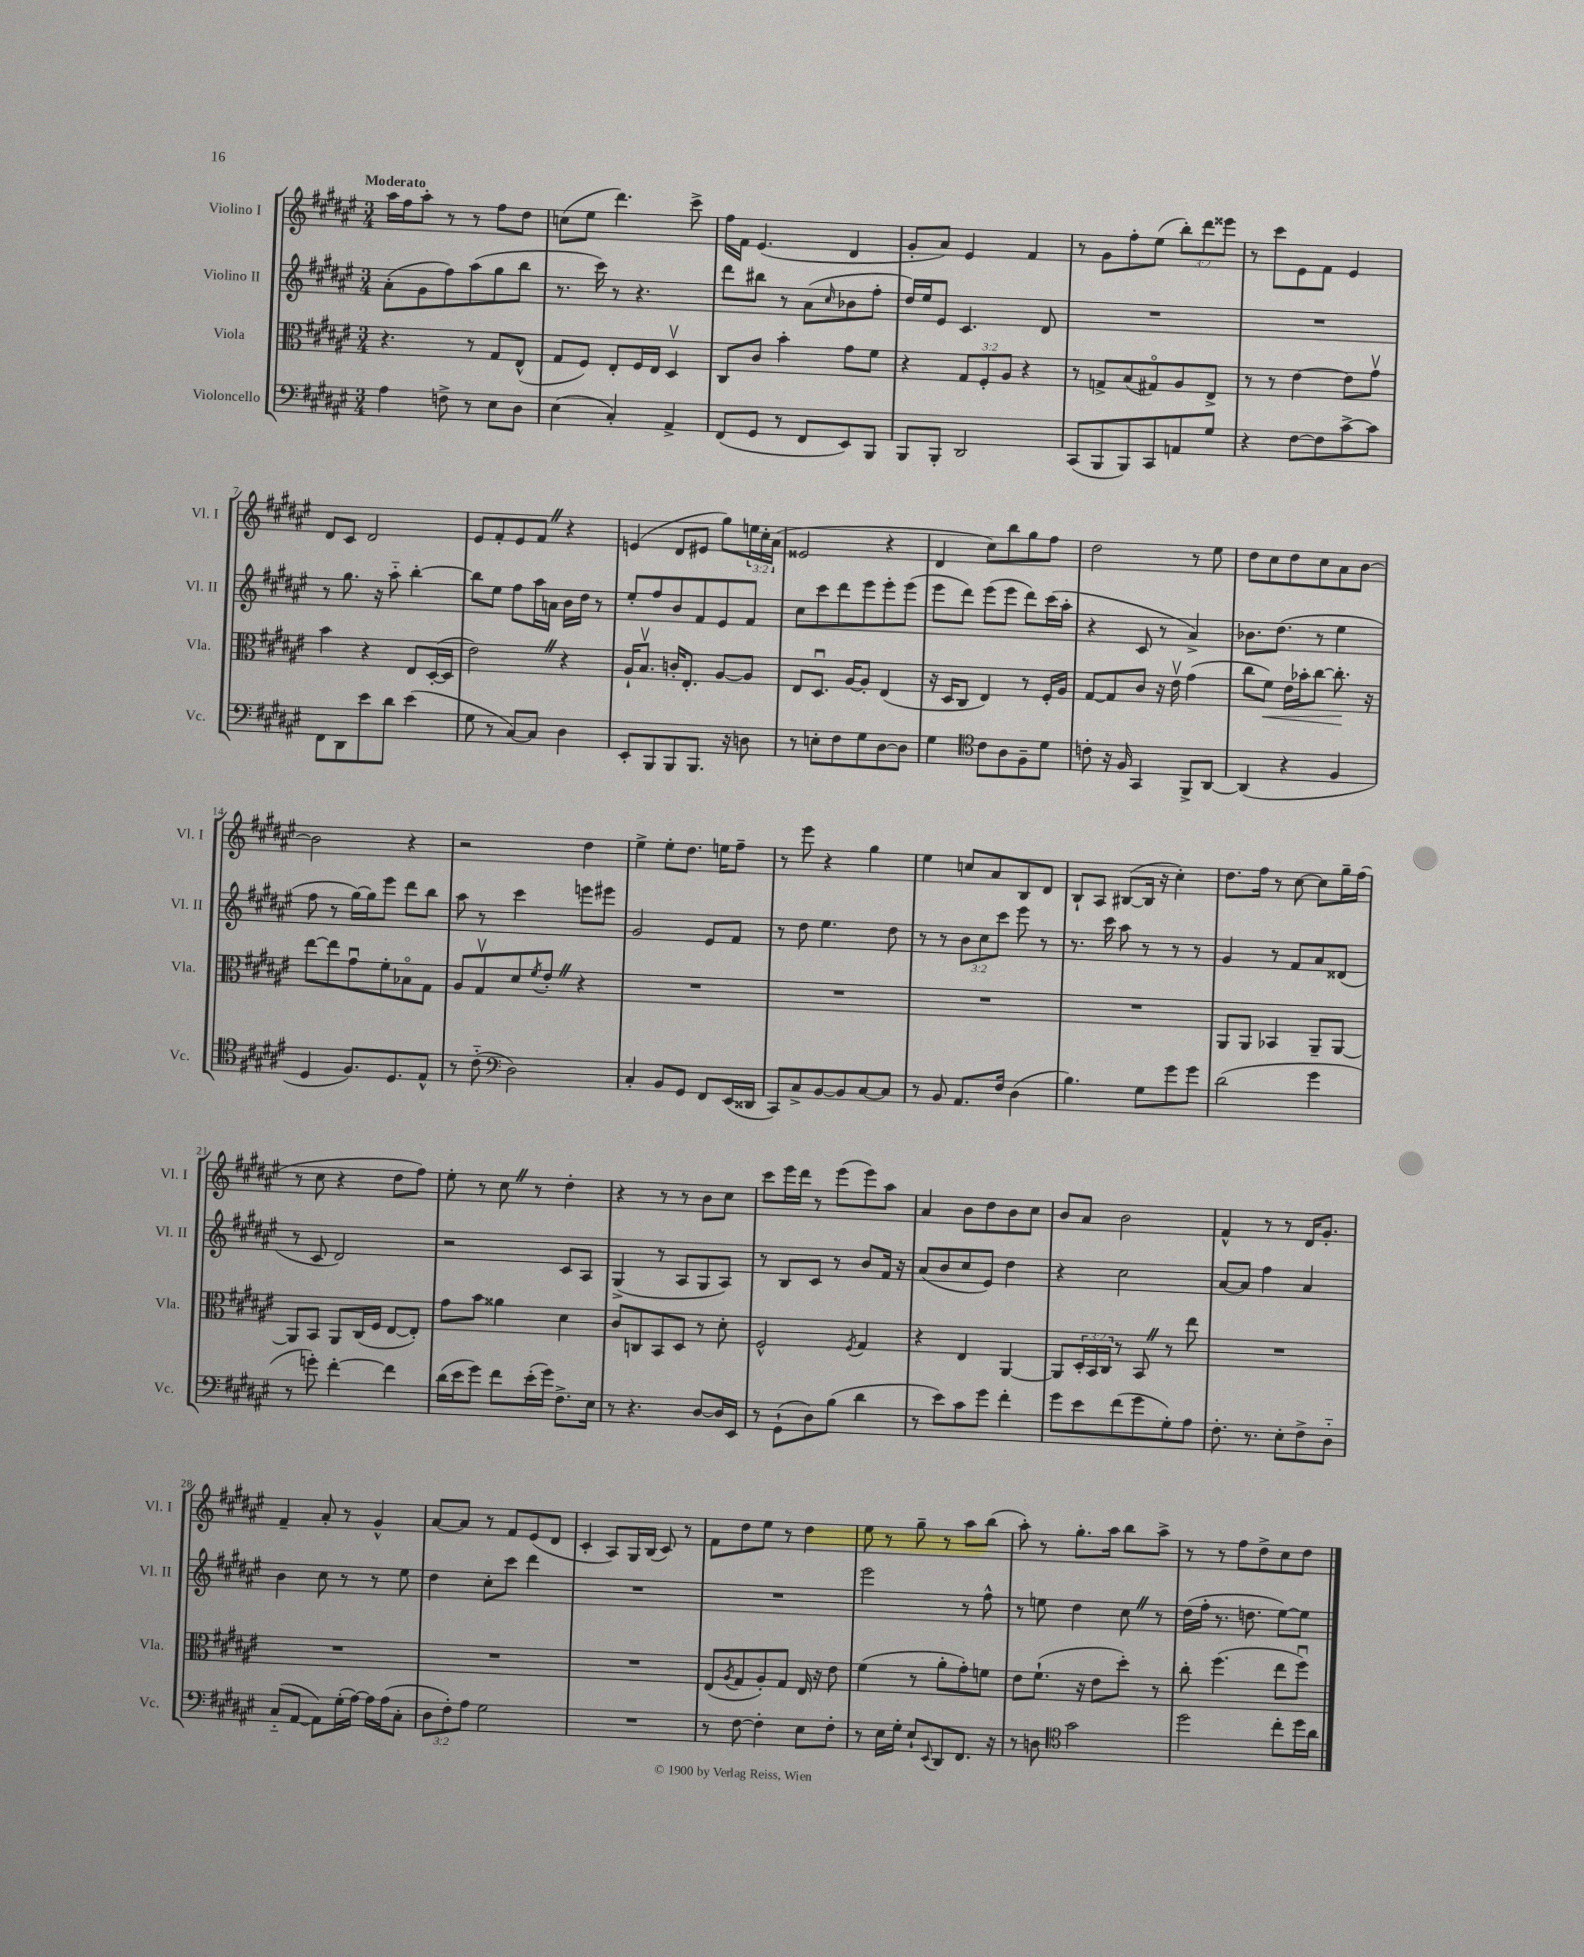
<<
\new StaffGroup <<
\new Staff = "s0" \with { instrumentName = "Violino I" shortInstrumentName = "Vl. I" } {
    \clef treble \key fis \major \numericTimeSignature \time 3/4 \override Staff.TupletNumber.text = #tuplet-number::calc-fraction-text \tempo "Moderato"
    ais''16 fis''16 ais''8-. r8 r8 fis''8 dis''8 |
    c''8( eis''8 dis'''4.) cis'''8-> |
    fis''16 fis'16 eis'4.( dis'4 |
    gis'8-. ais'8) eis'4 fis'4 |
    r8 gis'8 fis''8-. eis''8( \tuplet 3/2 { b''8-.) dis'''8 eisis'''8 } |
    r8 cis'''8 eis'8 fis'8 eis'4 |
    dis'8 cis'8 dis'2 |
    eis'8 fis'8-. eis'8 fis'8 \once \override BreathingSign.text = \markup { \musicglyph "scripts.caesura.straight" } \breathe r4 |
    e'4( dis'8 eis'8 gis''8) \tuplet 3/2 { e''16 cis''16-. ais'16( } |
    eisis'2 r4 |
    dis'4 cis''8) b''8 gis''8 fis''8 |
    dis''2 r8 eis''8 |
    dis''8 cis''8 dis''8 cis''8 ais'8 b'8~ |
    b'2 r4 |
    r2 dis''4 |
    eis''4-> eis''8-. dis''8. e''16 fis''8-- |
    r8 eis'''8 r4 gis''4 |
    eis''4 c''8 ais'8 b8 dis'8 |
    b8-! ais8 bis8~( bis16 r16 cis''4-.) |
    dis''8. fis''16 r8 cis''8~ cis''8 gis''16-- fis''16( |
    r8 cis''8 r4 dis''8 fis''8) |
    eis''8-. r8 cis''8 \once \override BreathingSign.text = \markup { \musicglyph "scripts.caesura.straight" } \breathe r8 dis''4-. |
    r4 r8 r8 b'8 cis''8 |
    cis'''8 eis'''16 dis'''16 r8 eis'''8( eis'''8) ais''8 |
    ais'4 b'8 dis''8 b'8 cis''8 |
    b'8 ais'8 b'2 |
    fis'4-^ r8 r8 dis'16 gis'8.-. |
    fis'4-- ais'8-. r8 gis'4-^ |
    ais'8~ ais'8 r8 fis'8 eis'8( dis'8 |
    cis'4-. ais8) gis16 b16( cis'8) r8 |
    fis'8 dis''8 eis''8 r8 dis''4 |
    eis''8 r8 gis''8-- r8 ais''8 b''8( |
    ais''8-.) r8 gis''8.-. ais''16 b''8 ais''8-> |
    r8 r8 fis''8 dis''8-> cis''8 dis''8 \bar "|." |
}
\new Staff = "s1" \with { instrumentName = "Violino II" shortInstrumentName = "Vl. II" } {
    \clef treble \key fis \major \numericTimeSignature \time 3/4 \override Staff.TupletNumber.text = #tuplet-number::calc-fraction-text
    ais'8-.( gis'8 fis''8) ais''8( gis''8 b''8 |
    r8. cis'''16) r8 r4. |
    dis'''8 bis''8 r8 ais'8( \grace { cis''16 } bes'8 fis''8-. |
    dis''16) eis''16 eis'8 cis'4. dis'8 |
    R2. |
    R2. |
    r8 gis''8. r16 ais''8-_ b''4~-. |
    b''8 eis''8 fis''8 ais''16 a'16 b'16 dis''16 r8 |
    eis''8-. fis''8 b'8 fis'8 eis'8 fis'8 |
    cis''8 cis'''8 dis'''8 eis'''8 eis'''8-. eis'''8( |
    eis'''8 dis'''8) eis'''8( eis'''8 dis'''8) cis'''16( ais''16-. |
    r4 cis'8 r8 ais'4->) |
    bes'8. dis''8.( r8 eis''4 |
    fis''8 r8 gis''16~) gis''16 eis'''8 dis'''8 b''8 |
    ais''8 r8 cis'''4 e'''8 eis'''8 |
    gis'2 eis'8 fis'8 |
    r8 dis''8 eis''4. dis''8 |
    r8 r8 \tuplet 3/2 { b'8 cis''8 cis'''8 } eis'''8 r8 |
    r8. cis'''16 ais''8 r8 r8 r8 |
    gis'4 r8 fis'8 ais'8 disis'8( |
    r8 cis'8 dis'2) |
    r2 cis'8 ais8 |
    gis4->( r8 ais8 gis8 ais8) |
    r8 b8 cis'8 r8 b'8 fis'16 r16 |
    ais'8( b'8 cis''8 eis'8) dis''4 |
    r4 cis''2 |
    ais'8~ ais'8 fis''4 ais'4 |
    b'4 cis''8 r8 r8 eis''8 |
    dis''4 cis''8-. cis'''8 dis'''4 |
    R2. |
    R2. |
    eis'''2 r8 fis''8-^ |
    r8 e''8 dis''4 cis''8 \once \override BreathingSign.text = \markup { \musicglyph "scripts.caesura.straight" } \breathe r8 |
    dis''16( fis''16-. r8. d''8. eis''8~) eis''8 \bar "|." |
}
\new Staff = "s2" \with { instrumentName = "Viola" shortInstrumentName = "Vla." } {
    \clef alto \key fis \major \numericTimeSignature \time 3/4 \override Staff.TupletNumber.text = #tuplet-number::calc-fraction-text
    r4. r8 gis8 eis8-^( |
    gis8 fis8) eis8-. fis16 eis16 dis4\upbow |
    cis8 cis'8 b'4-. gis'8 fis'8 |
    r4 \tuplet 3/2 { gis8 fis8-. ais8 } r4 |
    r8 g8-> b8( gis8\flageolet) ais8 eis8-> |
    r8 r8 eis'4~ eis'8 gis'8\upbow |
    b'4 r4 eis8 dis16~-.( dis16 |
    eis'2) \once \override BreathingSign.text = \markup { \musicglyph "scripts.caesura.straight" } \breathe r4 |
    ais16-! b8.\upbow c'16-. eis8.-. ais8~ ais8 |
    eis8 dis8.\downbow ais16~ ais8-. eis4( |
    r16 dis16 cis8 eis4) r8 fis16-. ais16 |
    gis8~ gis8 cis'8 r16 eis'16\upbow gis'4( |
    cis''8 fis'8\<) eis'16 bes'16-. cis''8~ cis''8.-.\! r16 |
    eis''8~ eis''8 gis'8\downbow fis'8-. bes8\flageolet gis8 |
    ais8 gis8\upbow dis'8 \acciaccatura { fis'8 } eis'8-. \once \override BreathingSign.text = \markup { \musicglyph "scripts.caesura.straight" } \breathe r4 |
    R2. |
    R2. |
    R2. |
    R2. |
    ais,8 ais,8 bes,4 ais,8-- ais,8~ |
    ais,8 b,8 ais,8 cis16( fis16 eis8~ eis8-.) |
    gis'8 b'8 aisis'4 dis'4 |
    cis'8 c8 b,8 dis8 r8 dis'8-. |
    fis2-^ \acciaccatura { fis8 } gis4 |
    r4 eis4 ais,4~ |
    ais,8 \tuplet 3/2 { dis16-. b,16 cis16 } r8 b,8 \once \override BreathingSign.text = \markup { \musicglyph "scripts.caesura.straight" } \breathe r8 eis''8 |
    R2. |
    R2. |
    R2. |
    R2. |
    eis8( \acciaccatura { ais8 } gis8 ais8-.) gis8 eis16 r16 eis'8 |
    fis'4( r8 ais'8-. gis'8-.) f'8 |
    eis'8 fis'8.-!( r16 eis'8 dis''8-.) r8 |
    cis''8-. fis''4.( eis''8 fis''8\downbow) \bar "|." |
}
\new Staff = "s3" \with { instrumentName = "Violoncello" shortInstrumentName = "Vc." } {
    \clef bass \key fis \major \numericTimeSignature \time 3/4 \override Staff.TupletNumber.text = #tuplet-number::calc-fraction-text
    ais4 f8-> r8 eis8 dis8 |
    eis4( cis4-.) ais,4-> |
    fis,8( gis,8 r8 fis,8 eis,8) b,,8 |
    b,,8 b,,8-. dis,2 |
    cis,8( b,,8 b,,8) cis,8 a,8 gis8 |
    r4 fis8~ fis8 cis'8~-> cis'8 |
    fis,8 dis,8 eis'8 dis'8 eis'4( |
    gis8 r8 cis8~) cis8 dis4 |
    eis,8-. b,,8 b,,8 b,,8. r16 d8 |
    r8 e8-. fis8 gis8 dis8~ dis8 |
    gis4 \clef tenor cis'8 ais8 fis8-- dis'8 |
    c'8-. r16 fis16 gis,4 fis,8-> ais,8~ |
    ais,4( r4 fis4 |
    dis4 fis8.) dis8. eis8-^ |
    r8 cis'8-_( \clef bass dis2) |
    cis4-. b,8 gis,8 fis,8 eis,16( disis,16 |
    cis,8) cis8-> b,8~ b,8 cis8~ cis8 |
    r8 b,8 ais,8. fis16 dis4( |
    b4.) gis8 gis'8 gis'8 |
    dis'2( gis'4 |
    r8 g'8-.) fis'4~-. fis'4 |
    dis'16( eis'16 gis'8) fis'8 eis'16-.( gis'16) fis8.-> eis16 |
    r8 r4. dis8~ dis16 eis,16 |
    r8 gis,8-!( dis8) b8( dis'4 |
    r8 eis'8) cis'8 gis'8 fis'4-. |
    gis'8 eis'8 fis'8( gis'8 gis8-.) ais8 |
    fis8.-. r8. eis8-. fis8-> dis8-_ |
    cis8-_( ais,8~ ais,8) gis16-.( ais16~) ais16 ais16( cis8-. |
    \tuplet 3/2 { dis8 fis8-.) ais8 } gis2 |
    R2. |
    r8 fis8~ fis4-. eis8 fis8-. |
    r8 eis16 gis16-. eis8-! \appoggiatura { eis,8 } dis,8 fis,8. r16 |
    r8 d8 \clef tenor gis'2 |
    dis''2 cis''8-. dis''16 ais'16 \bar "|." |
}
>>
>>
